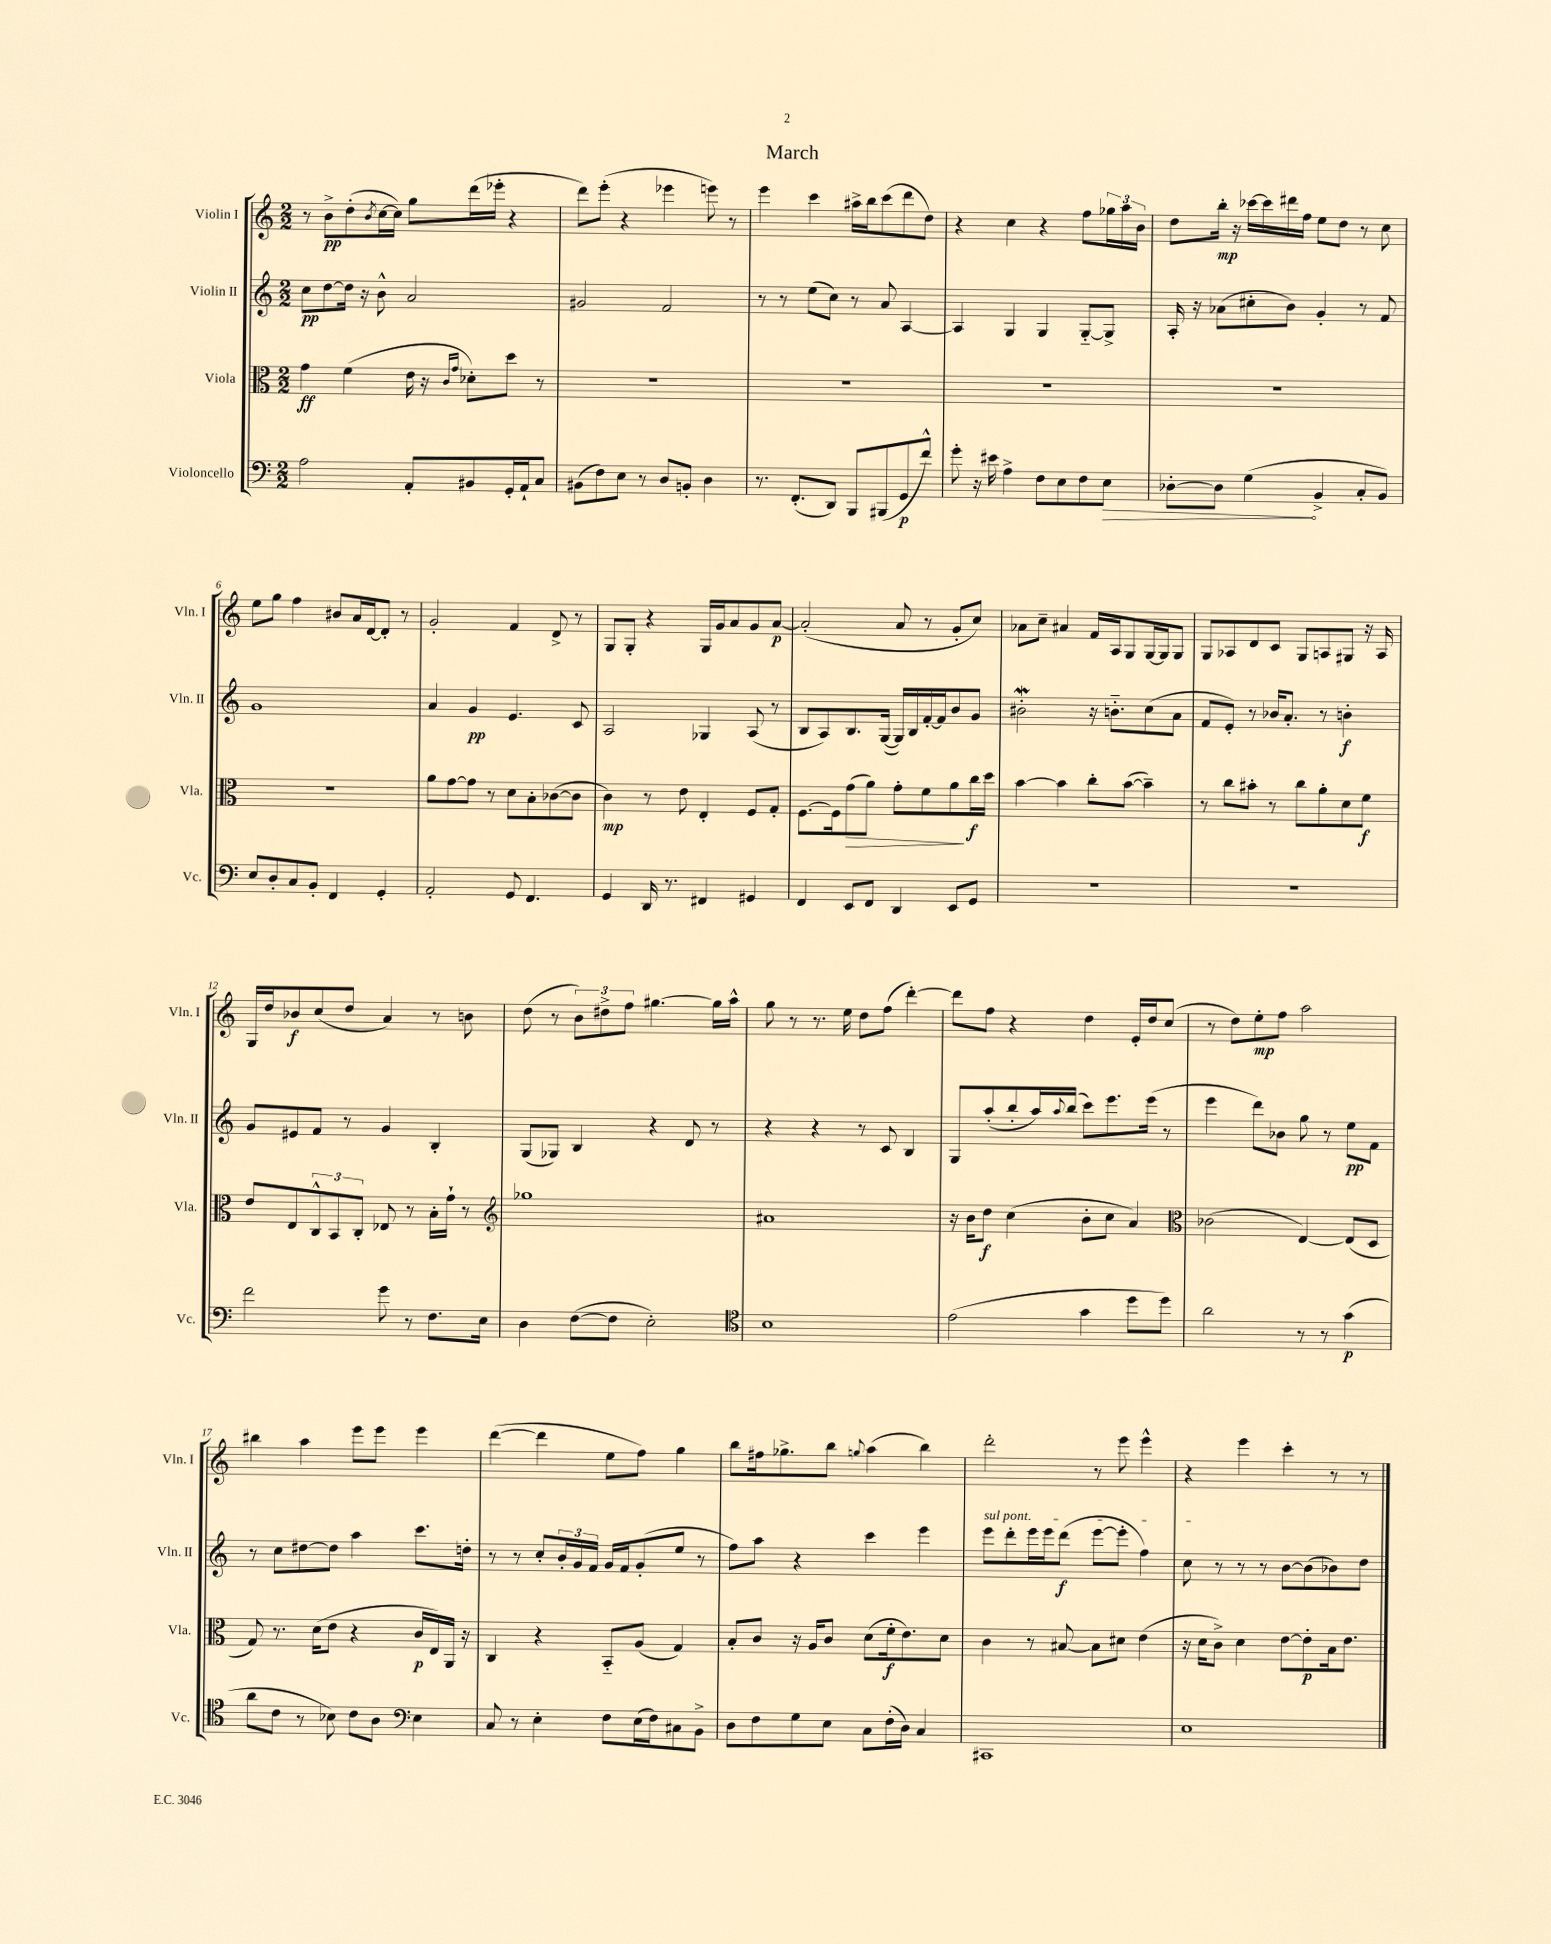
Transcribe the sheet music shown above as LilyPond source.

\header { title = "March" }
<<
\new StaffGroup <<
\new Staff = "s0" \with { instrumentName = "Violin I" shortInstrumentName = "Vln. I" } {
    \clef treble \key c \major \numericTimeSignature \time 2/2
    r8 b'8->\pp d''8-.( \acciaccatura { b'8 } c''16~ c''16) g''8 d'''16( ees'''16-. r4 |
    d'''8) e'''8-.( r4 ees'''4 e'''8) r8 |
    e'''4 c'''4 ais''16-> b''16 c'''8( d'''8 d''8) |
    r4 c''4 r4 f''8 \tuplet 3/2 { ges''16 a''16 b'16 } |
    d''8 b''16-.\mp r16 ces'''16~ ces'''16 dis'''16 f''16 e''8 d''8 r8 c''8 |
    e''8 g''8 f''4 bis'8 a'16 d'16~ d'8-. r8 |
    g'2-. f'4 d'8-> r8 |
    g8 g8-. r4 g16 g'16 a'8 g'8 a'8~\p |
    a'2-.( a'8 r8 g'8-. c''8) |
    aes'8 c''8-- ais'4 f'16 a16 g8 g16~ g16 g8 |
    g8 aes8 d'8 c'8 g8 a8 gis8 r16 a16 |
    g16 d''16 bes'8\f c''8( d''8 a'4) r8 b'8 |
    d''8( r8 \tuplet 3/2 { b'8) dis''8-> f''8 } gis''4.~ gis''16 a''16-^ |
    g''8 r8 r8. e''16 d''8 f''8( d'''4~-.) |
    d'''8 f''8 r4 d''4 e'16-. d''16 c''8( |
    r8 d''8) e''8-.\mp f''8 a''2 |
    bis''4 a''4 e'''8 e'''8 e'''4 |
    d'''4~( d'''4 e''8 f''8) g''4 |
    b''8 fis''16 ges''8.-> b''8 \appoggiatura { g''8 } a''4( b''4) |
    d'''2-. r8 e'''8 e'''4-^ |
    r4 e'''4 c'''4-. r8 r8 \bar "|." |
}
\new Staff = "s1" \with { instrumentName = "Violin II" shortInstrumentName = "Vln. II" } {
    \clef treble \key c \major \numericTimeSignature \time 2/2
    c''8\pp d''8~ d''16 r16 b'8-^ a'2 |
    gis'2 f'2 |
    r8 r8 e''8( c''8) r8 a'8 a4~ |
    a4 g4 g4 g8~-_ g8-> |
    a16-. r16 aes'8( cis''8-. b'8) g'4-. r8 f'8 |
    g'1 |
    a'4 g'4\pp e'4. c'8 |
    a2 ges4 a8( r8 |
    b8 a8) b8. g16~( g16) b16 f'16~-. f'16 b'8 g'8 |
    bis'2-.\mordent r16 b'8.-_ c''8( a'8 |
    f'8 e'8-.) r8 bes'16 a'8.-. r8 b'4-.\f |
    g'8 eis'8 f'8 r8 g'4 b4-. |
    g8( ges8) b4 r4 d'8 r8 |
    r4 r4 r8 c'8 b4 |
    g8 a''8-.( b''8-. a''16) \appoggiatura { a''8 } b''16( c'''8) e'''8. e'''16( r8 |
    e'''4 d'''8) bes'8 g''8 r8 e''8\pp f'8 |
    r8 c''8 dis''8~ dis''8 a''4 c'''8. d''16-. |
    r8 r8 c''8-. \tuplet 3/2 { b'16-. g'16 f'16 } g'16 f'16 g'8-.( e''8 r8 |
    f''8) a''8 r4 c'''4 e'''4 |
    \once \override TextSpanner.bound-details.left.text = \markup { \italic "sul pont." } e'''8\startTextSpan d'''8-. e'''16 e'''16 d'''8\f( e'''8~ e'''8-. f''4) |
    c''8\stopTextSpan r8 r8 r8 b'8~ b'8( bes'8) d''8 \bar "|." |
}
\new Staff = "s2" \with { instrumentName = "Viola" shortInstrumentName = "Vla." } {
    \clef alto \key c \major \numericTimeSignature \time 2/2
    g'4\ff f'4( e'16 r16 \grace { c'16 g'16 } des'8-.) d''8 r8 |
    R1 |
    R1 |
    R1 |
    R1 |
    R1 |
    a'8 g'8~ g'8 r8 d'8 b8-. ces'8~( ces'8 |
    c'4\mp) r8 e'8 e4-. f8 g8-. |
    f8.~ f16 g'8\>( a'8) g'8-. f'8 a'8\! c''16\f d''16 |
    b'4~ b'4 c''8-. b'8~( b'4--) |
    r8 c''8 bis'8-. r8 c''8 a'8-. d'8 f'8\f |
    e'8 e8 \tuplet 3/2 { c8-^ b,8 c8-. } ees8 r8 b16-. g'16-! r8 |
    \clef treble ges''1 |
    ais'1 |
    r16 b'16 d''8\f c''4( b'8-. c''8 a'4) |
    \clef alto ces'2( e4~) e8( d8 |
    g8) r8. d'16( e'8 r4 c'16\p e16) a,16 r16 |
    c4 r4 b,8-_ a8( g4) |
    b8-. c'8 r16 a16 c'8 d'8( f'16-.\f e'8.) d'8 |
    c'4 r8 bis8~ bis8 dis'8 e'4( |
    r16 d'16 c'8->) d'4 e'8~ e'8-.\p b16 e'8. \bar "|." |
}
\new Staff = "s3" \with { instrumentName = "Violoncello" shortInstrumentName = "Vc." } {
    \clef bass \key c \major \numericTimeSignature \time 2/2
    a2 a,8-. bis,8 g,16-. a,16-! c8 |
    bis,8( f8) e8 r8 d8 b,8-. d4 |
    r8. f,8.-.( d,8) b,,8 bis,,8( g,8\p f'8-^) |
    g'8-. r16 eis'16 a4-> f8 e8 f8 \once \override Hairpin.circled-tip = ##t e8\> |
    des8~-. des8 g4\!( b,4-> c8-. b,8) |
    e8 d8-. c8 b,8-. f,4 g,4-. |
    a,2-. g,8 f,4. |
    g,4 d,16 r8. fis,4 gis,4 |
    f,4 e,8 f,8 d,4 e,8 g,8 |
    R1 |
    R1 |
    f'2 g'8 r8 f8. e16 |
    d4 f8~( f8 e2-.) |
    \clef tenor b1 |
    e'2( g'4 d''8 d''8) |
    a'2 r8 r8 g'4\p( |
    a'8 c'8 r8 bes8) c'8 a8 \clef bass e4 |
    c8 r8 e4-. f8 e16( f16) cis8 b,8-> |
    d8 f8 g8 e8 c8 f16-.( d16) c4 |
    cis,1 |
    e1 \bar "|." |
}
>>
>>
